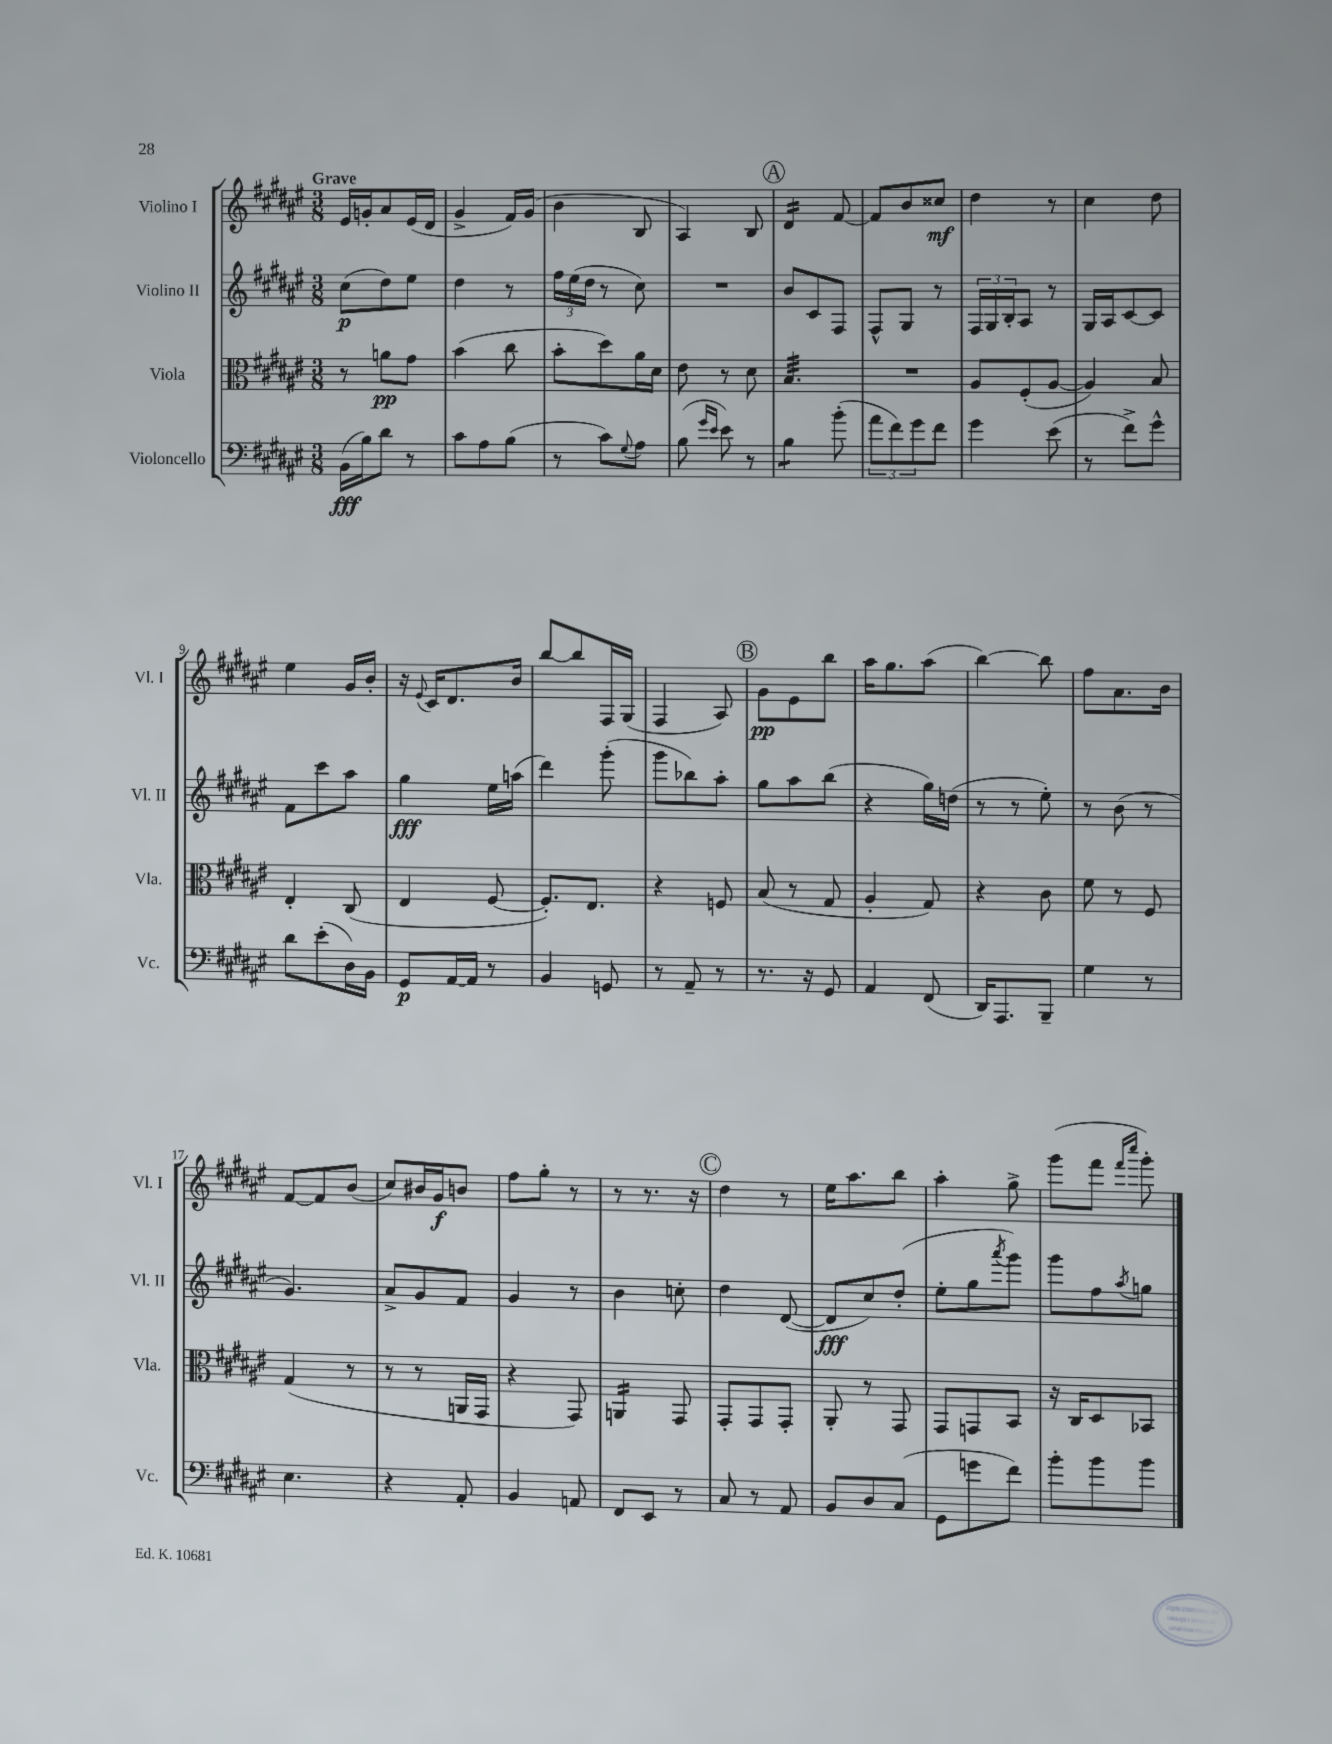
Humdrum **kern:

**kern	**kern	**kern	**kern
*staff4	*staff3	*staff2	*staff1
*clefF4	*clefC3	*clefG2	*clefG2
*k[f#c#g#d#a#e#]	*k[f#c#g#d#a#e#]	*k[f#c#g#d#a#e#]	*k[f#c#g#d#a#e#]
*M3/8	*M3/8	*M3/8	*M3/8
(16BB\LL	8r	(8cc#\L	16e#/LL
16B\J)	.	.	16g'/J
8d#\J	8a\L	8dd#\)	8a#/
8r	8g#\J	8ee#\J	(16e#/L
.	.	.	16d#/JJ
=	=	=	=
8c#\L	(4b\	4dd#\	4g#^/
8A#\	.	.	.
(8B\J	8cc#\	8r	16f#/LL)
.	.	.	(16g#/JJ
=	=	=	=
8r	8b'\L	24ff#\LL	4b\
.	.	(24ee#\	.
.	.	24dd#\JJ	.
8c#\L)	8dd#\)	8r	.
8qqG#/	.	.	.
8A#\J	16a#\L	8cc#\)	8B/
.	16d#\JJ	.	.
=	=	=	=
(8B\	8e#\	4.r	4A#/)
16qqg#/LL	.	.	.
16qqe#/JJ	.	.	.
8e#\)	8r	.	.
8r	8d#\	.	8B/
=	=	=	=
4B\	4.B/	8b/L	4d#/
.	.	8c#/	.
(8b'\	.	8F#/J	[8f#/
=	=	=	=
12a#\L	4.r	8F#^^/L	8f#/]L
12f#\)	.	.	.
.	.	8G#/J	8b/
12g#\	.	.	.
8f#\J	.	8r	8cc##/J
=	=	=	=
4g#\	8A#/L	24F#/LL	4dd#\
.	.	24G#/	.
.	.	24B'/J	.
.	(8F#'/	8A#/J	.
(8e#\	[8A#/J	8r	8r
=	=	=	=
8r	4A#/])	16G#/LL	4cc#\
.	.	16A#/J	.
8f#^\L)	.	[8c#/	.
8g#^^\J	8B/	8c#/]J	8dd#\
=	=	=	=
8d#\L	4E#'/	8f#\L	4ee#\
(8e#'\	.	8ccc#\	.
16D#\L)	(8C#/	8aa#\J	16g#/LL
16BB\JJ	.	.	16b'/JJ
=	=	=	=
8GG#/L	4E#/	4gg#\	16r
.	.	.	8qqe#/
.	.	.	16c#/LK
[16AA#/L	.	.	8.d#/
16AA#/]JJ	.	.	.
8r	[8F#/	16ee#\LL	.
.	.	(16aa\JJ	16b/Jk
=	=	=	=
4BB/	8.F#'/]L)	4ddd#\)	[8bb/L
.	.	.	8bb/]
.	8.E#/J	.	.
8GG/	.	(8ggg#'\	16F#/L
.	.	.	(16G#/JJ
=	=	=	=
8r	4r	8ggg#\L	4F#/
8AA#~/	.	8bb-\)	.
8r	8F/	8aa#'\J	8A#/)
=	=	=	=
8.r	(8B/	8gg#\L	8g#\L
.	8r	8aa#\	8e#\
16r	.	.	.
8GG#/	8G#/	(8bb\J	8bb\J
=	=	=	=
4AA#/	4A#'/	4r	16aa#\LK
.	.	.	8.gg#\
(8FF#/	8G#/)	16gg#\LL)	(8aa#\J
.	.	(16dd\JJ	.
=	=	=	=
16DD#/LK)	4r	8r	[4bb\)
8.AAA#/	.	.	.
.	.	8r	.
8BBB~/J	8c#\	8ee#'\)	8bb\]
=	=	=	=
4G#\	8f#\	8r	8ff#\L
.	8r	(8b\	8.a#\
8r	8F#/	8r	.
.	.	.	16b\Jk
=	=	=	=
4.E#\	(4G#/	4.g#/)	[8f#/L
.	.	.	8f#/]
.	8r	.	(8b/J
=	=	=	=
4r	8r	8a#^/L	8cc#/L)
.	8r	8g#/	16b#/L
.	.	.	16g#/J
8AA#'/	16AA/LL	8f#/J	8b/J
.	16GG#/JJ	.	.
=	=	=	=
4BB/	4r	4g#/	8ff#\L
.	.	.	8gg#'\J
8AA/	8GG#/)	8r	8r
=	=	=	=
8FF#/L	4AA/	4b\	8r
8EE#/J	.	.	8.r
8r	8GG#/	8cc'\	.
.	.	.	16r
=	=	=	=
8C#/	8GG#'/L	4dd#\	4dd#\
8r	8GG#/	.	.
8AA#/	8GG#'/J	([8d#/	8r
=	=	=	=
8BB/L	8AA#'/	8d#/]L	16ee#\LK
.	.	.	8.aa#\
8D#/	8r	8cc#/)	.
(8C#/J	8GG#/	(8dd#'/J	8bb\J
=	=	=	=
8GG#\L	8GG#/L	8ee#'\L	4aa#'\
8g\	8GG/	8gg#\	.
.	.	8qaaa#/	.
8f#\J)	8BB/J	8ggg#\J)	8gg#^\
=	=	=	=
8b'\L	16r	8ggg#\L	(8ggg#\L
.	16C#/LK	.	.
8b\	8D#/	8ff#\	8fff#\J
.	.	.	16qqfff#/LL
.	.	8qaa#/	16qqcccc#/JJ
8b\J	8BB-/J	8gg\J	8ggg#'\)
==	==	==	==
*-	*-	*-	*-
